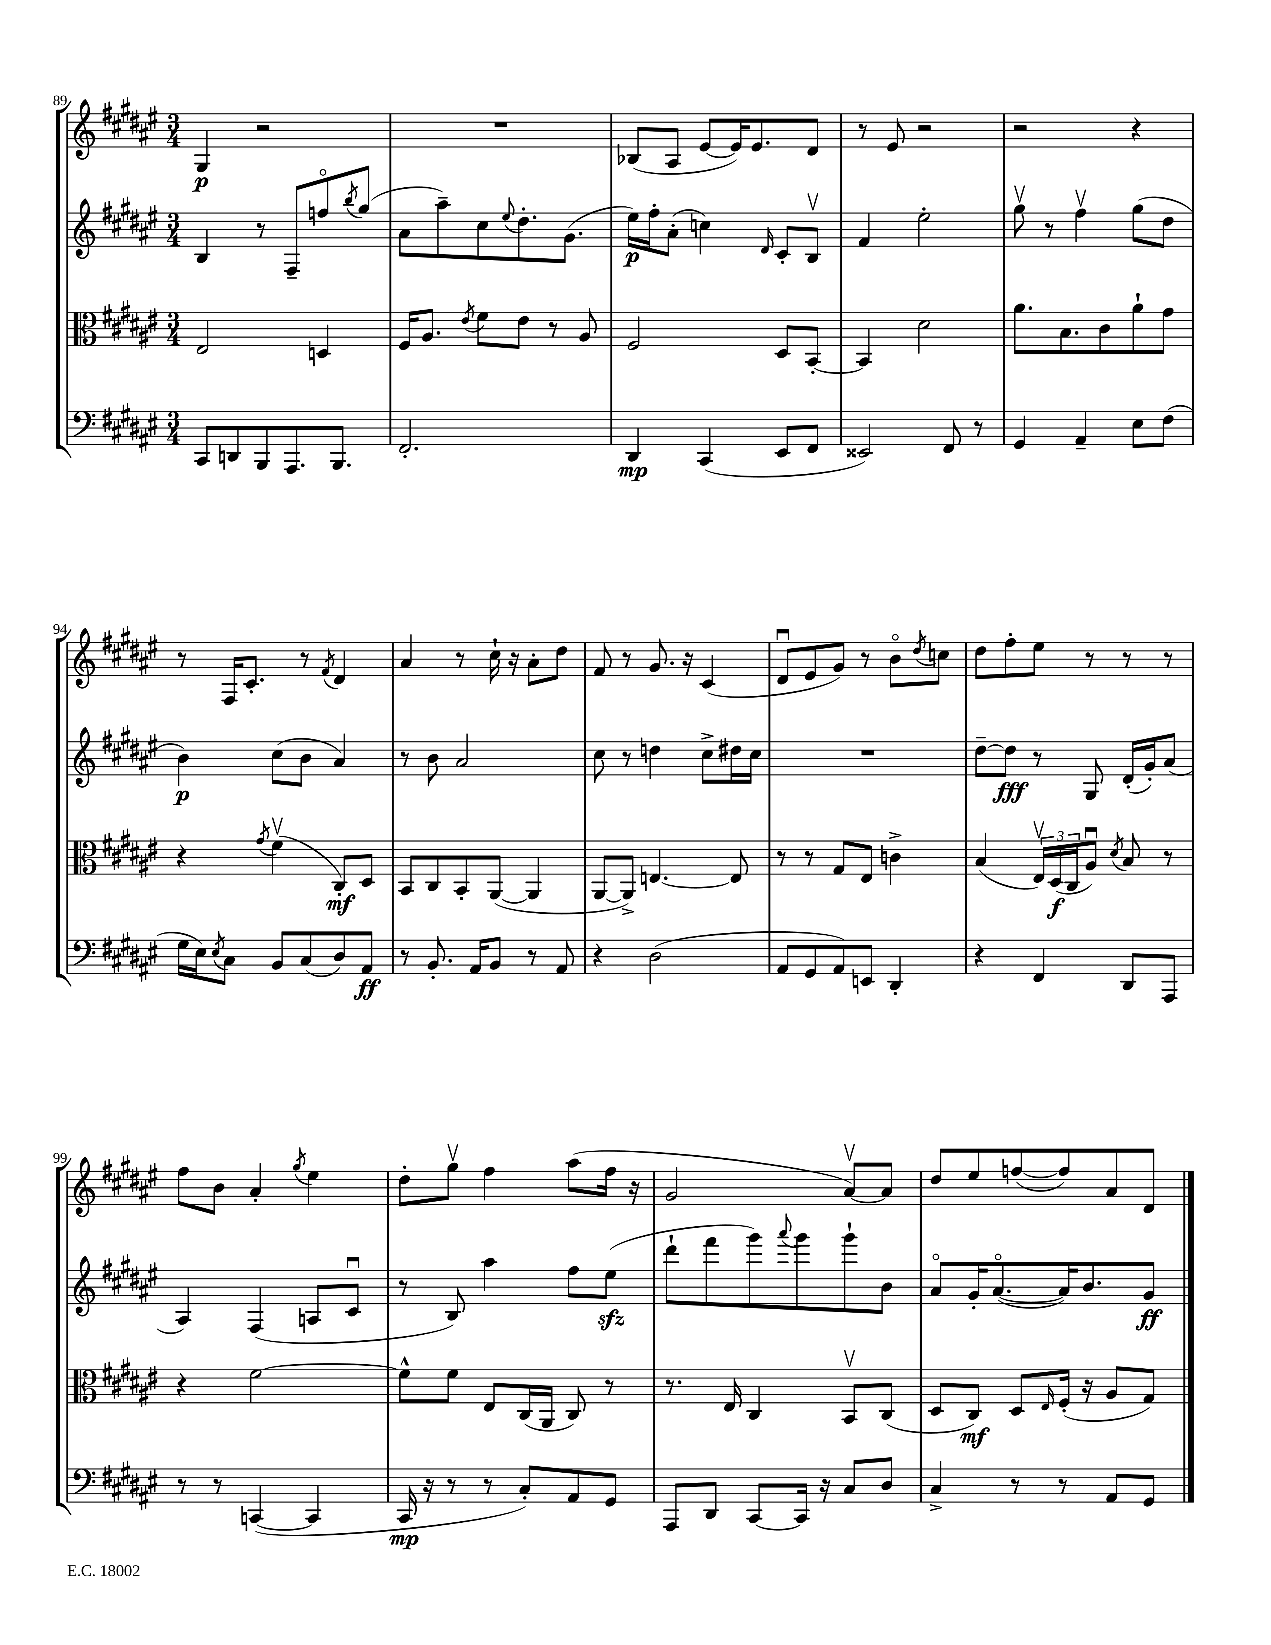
<<
\new StaffGroup <<
\new Staff = "s0" {
    \clef treble \key fis \major \numericTimeSignature \time 3/4
    gis4\p r2 |
    R2. |
    bes8( ais8 eis'8~ eis'16) eis'8. dis'8 |
    r8 eis'8 r2 |
    r2 r4 |
    r8 fis16 cis'8.-. r8 \acciaccatura { fis'8 } dis'4 |
    ais'4 r8 cis''16-! r16 ais'8-. dis''8 |
    fis'8 r8 gis'8. r16 cis'4( |
    dis'8\downbow eis'8 gis'8) r8 b'8\flageolet \acciaccatura { dis''8 } c''8 |
    dis''8 fis''8-. eis''8 r8 r8 r8 |
    fis''8 b'8 ais'4-. \acciaccatura { gis''8 } eis''4 |
    dis''8-. gis''8\upbow fis''4 ais''8( fis''16 r16 |
    gis'2 ais'8~\upbow) ais'8 |
    dis''8 eis''8 f''8~( f''8) ais'8 dis'8 \bar "|." |
}
\new Staff = "s1" {
    \clef treble \key fis \major \numericTimeSignature \time 3/4
    b4 r8 fis8-- f''8\flageolet \acciaccatura { b''8 } gis''8( |
    ais'8 ais''8--) cis''8 \appoggiatura { eis''8 } dis''8.-. gis'8.( |
    eis''16\p) fis''16-. ais'8-.( c''4) \grace { dis'16 } cis'8-. b8\upbow |
    fis'4 eis''2-. |
    gis''8\upbow r8 fis''4\upbow gis''8( dis''8 |
    b'4\p) cis''8( b'8 ais'4) |
    r8 b'8 ais'2 |
    cis''8 r8 d''4 cis''8-> dis''16 cis''16 |
    R2. |
    dis''8~-- dis''8\fff r8 gis8 dis'16-.( gis'16-.) ais'8( |
    ais4) fis4( a8 cis'8\downbow |
    r8 b8) ais''4 fis''8 eis''8\sfz( |
    dis'''8-! fis'''8 gis'''8) \appoggiatura { ais'''8 } gis'''8 gis'''8-! b'8 |
    ais'8\flageolet gis'16-. ais'8.~\flageolet( ais'16) b'8. gis'8\ff \bar "|." |
}
\new Staff = "s2" {
    \clef alto \key fis \major \numericTimeSignature \time 3/4
    eis2 d4 |
    fis16 ais8. \acciaccatura { eis'8 } fis'8 eis'8 r8 ais8 |
    fis2 dis8 b,8~-. |
    b,4 dis'2 |
    ais'8. b8. cis'8 ais'8-! gis'8 |
    r4 \acciaccatura { gis'8 } fis'4\upbow( cis8-.\mf) dis8 |
    b,8 cis8 b,8-. ais,8~( ais,4 |
    ais,8~ ais,8->) e4.~ e8 |
    r8 r8 gis8 eis8 c'4-> |
    b4( \tuplet 3/2 { eis16\upbow) dis16\f( cis16 } ais8\downbow) \acciaccatura { dis'8 } b8 r8 |
    r4 fis'2~ |
    fis'8-^ fis'8 eis8 cis16( ais,16 cis8) r8 |
    r8. eis16 cis4 b,8\upbow cis8( |
    dis8 cis8\mf) dis8 \grace { eis16 } fis16-.( r16 ais8 gis8) \bar "|." |
}
\new Staff = "s3" {
    \clef bass \key fis \major \numericTimeSignature \time 3/4
    cis,8 d,8 b,,8 ais,,8. b,,8. |
    fis,2.-. |
    dis,4\mp cis,4( eis,8 fis,8 |
    eisis,2) fis,8 r8 |
    gis,4 ais,4-- eis8 fis8( |
    gis16 eis16) \acciaccatura { eis8 } cis8 b,8 cis8( dis8) ais,8\ff |
    r8 b,8.-. ais,16 b,8 r8 ais,8 |
    r4 dis2( |
    ais,8 gis,8 ais,8) e,8 dis,4-. |
    r4 fis,4 dis,8 ais,,8 |
    r8 r8 c,4~( c,4 |
    cis,16\mp r16 r8 r8 cis8-.) ais,8 gis,8 |
    ais,,8 dis,8 cis,8~ cis,16 r16 cis8 dis8 |
    cis4-> r8 r8 ais,8 gis,8 \bar "|." |
}
>>
>>
\layout { \context { \Score currentBarNumber = #89 } }
